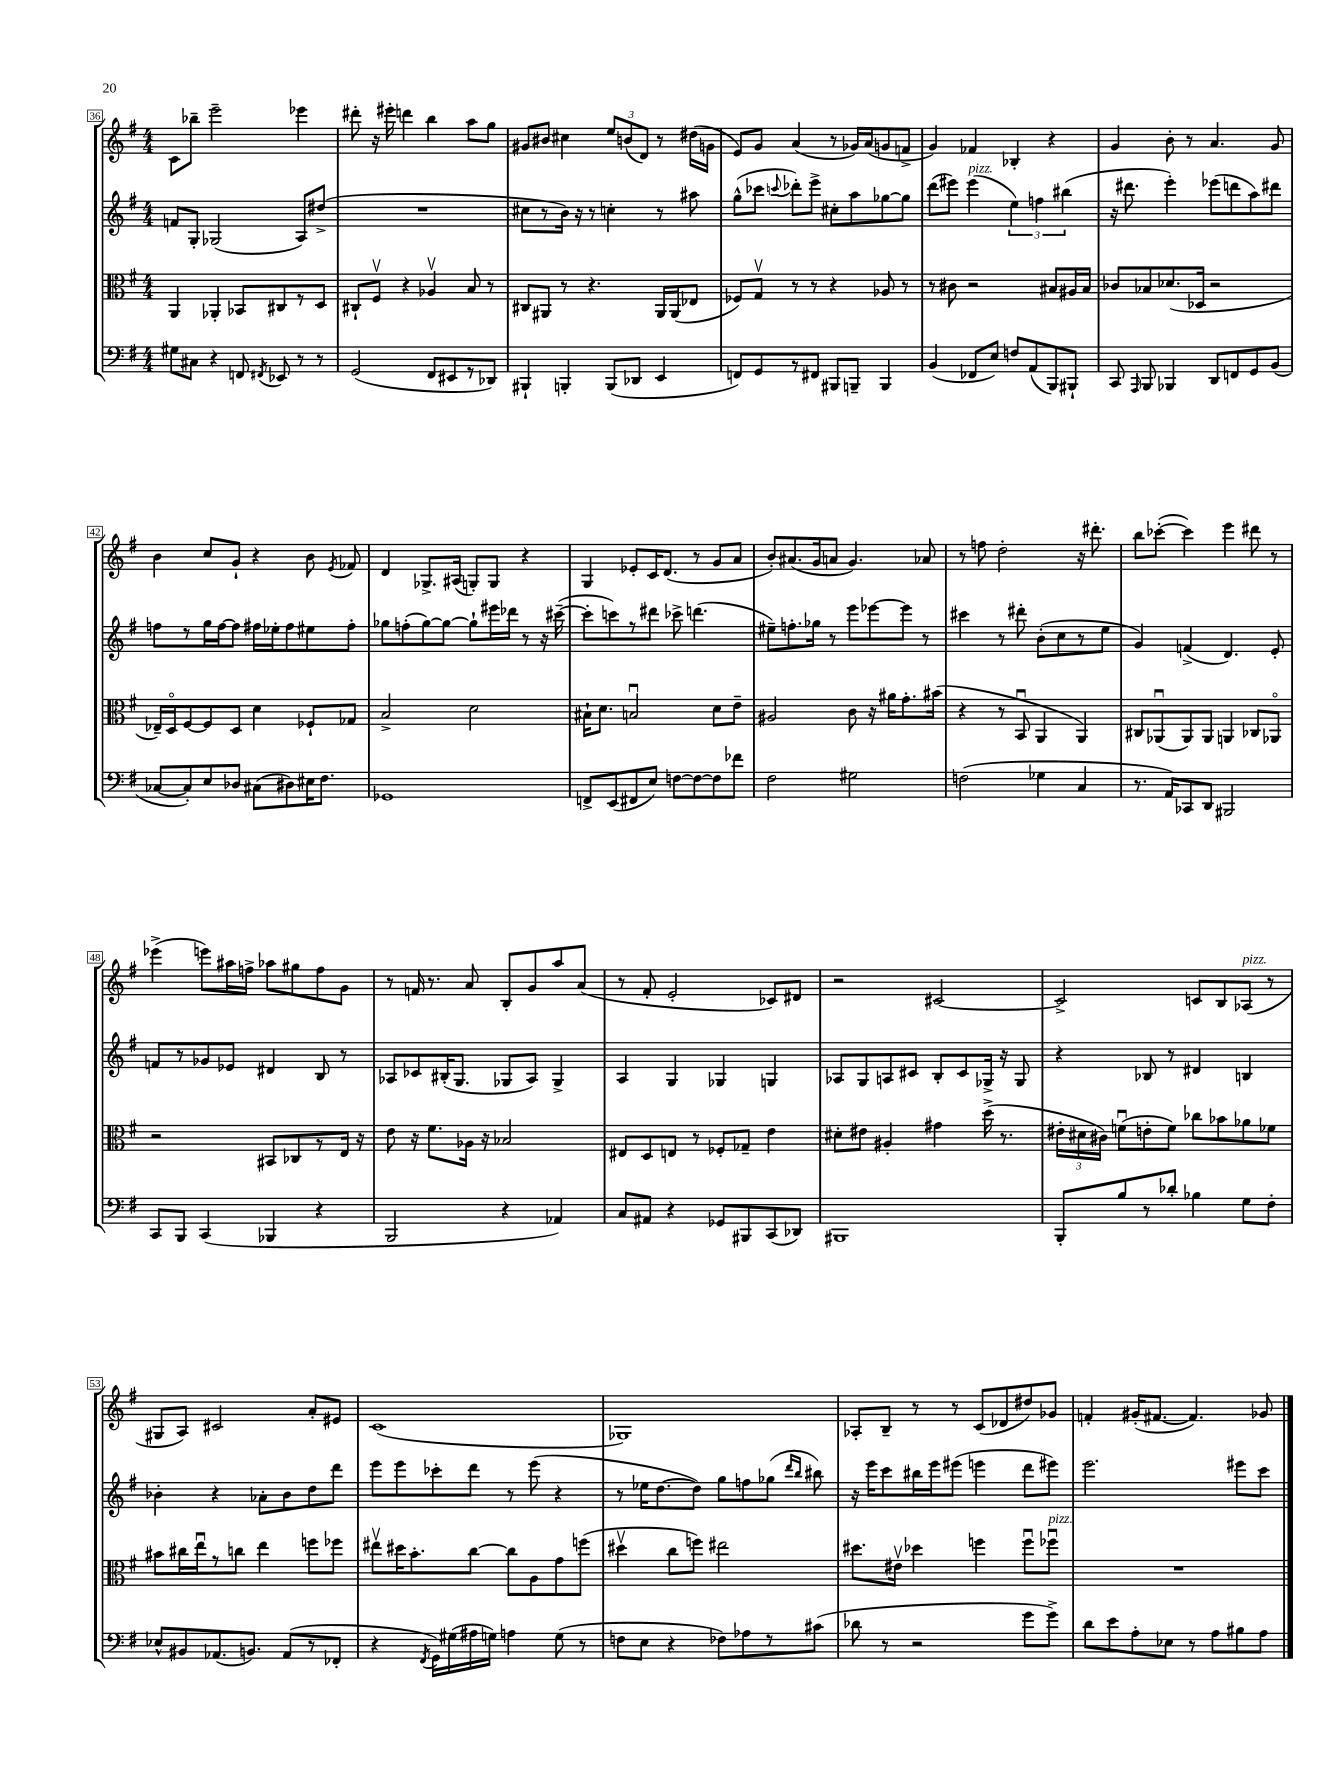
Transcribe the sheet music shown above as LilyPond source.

<<
\new StaffGroup <<
\new Staff = "s0" {
    \clef treble \key g \major \numericTimeSignature \time 4/4
    \autoBeamOff c'8[ bes''8]-- e'''2-- ees'''4 |
    dis'''8-. r16 eis'''16-. d'''4 b''4 a''8[ g''8] |
    gis'8[ bis'8] cis''4 \tuplet 3/2 { e''8[ b'8( d'8]) } r8 dis''16[( g'16] |
    e'8[) g'8] a'4( r8 ges'16[) a'16( g'8 f'8]-> |
    g'4) fes'4 bes4-. r4 |
    g'4 b'8-. r8 a'4. g'8 |
    b'4 c''8[ g'8]-! r4 b'8 \acciaccatura { e'8 } fes'8 |
    d'4 ges8.[-> ais16]( g8[-.) g8] r4 |
    g4 ees'8[-. c'16 d'8.]( r8 g'8[ a'8] |
    b'8[-.) ais'8.( g'16 a'8] g'4.) aes'8 |
    r8 f''8 d''2-. r16 dis'''8.-. |
    b''8[ ces'''8]~-.( ces'''4) e'''4 dis'''8 r8 |
    ees'''4->( e'''8[) ais''16 f''16]-> aes''8[ gis''8 f''8 g'8] |
    r8 f'16 r8. a'8 b8[-. g'8 a''8 a'8]( |
    r8 fis'8-. e'2-. ces'8[) dis'8] |
    r2 cis'2~ |
    cis'2-> c'8[ b8 aes8]^\markup { \italic "pizz." }( r8 |
    gis8[ a8]) cis'2 a'8[-. eis'8] |
    c'1( |
    ges1) |
    aes8[-. b8]-- r8 r8 c'8[( des'8 dis''8) ges'8] |
    f'4-. gis'16[-.( fis'8.]~ fis'4.) ges'8 \bar "|." |
}
\new Staff = "s1" {
    \clef treble \key g \major \numericTimeSignature \time 4/4
    \autoBeamOff f'8[ g8]-. ges2( a8[) dis''8]->( |
    R1 |
    cis''8[ r8 b'16]) r16 r8 c''4-. r8 ais''8 |
    g''8[-^( ces'''8] \appoggiatura { c'''8 } des'''8[-.) e'''8]-> cis''8[-. a''8 ges''8~ ges''8] |
    d'''8[( eis'''8]) eis'''4^\markup { \italic "pizz." }( \tuplet 3/2 { e''4) f''4 bis''4( } |
    r16 dis'''8. e'''4-.) ees'''8[( d'''8 a''8) dis'''8] |
    f''8[ r8 g''16 f''16~ f''8] fis''16[ ees''16-. fis''8 eis''8 fis''8]-. |
    ges''8[ f''8-.( ges''8~) ges''8]~ ges''8[-! eis'''16 des'''16] r8 r16 cis'''16~--( |
    cis'''8[-. c'''8) r8 dis'''8] ces'''8-> d'''4.( |
    eis''8[--) f''8.-. ges''16] r8 e'''8[ ees'''8~ ees'''8] r8 |
    cis'''4 r8 dis'''8-. b'8[-.( c''8 r8 e''8] |
    g'4) f'4->( d'4.) e'8-. |
    f'8[ r8 ges'8 ees'8] dis'4 b8 r8 |
    aes8[ ces'8 bis16-.( g8.] ges8[ aes8]) ges4-> |
    a4 g4 ges4 g4 |
    aes8[ g8 a8 cis'8] b8[-. cis'8 ges16]-> r16 ges8 |
    r4 bes8 r8 dis'4 b4 |
    bes'4-. r4 aes'8[-. bes'8 d''8 d'''8] |
    e'''8[ e'''8 ces'''8-. d'''8] r8 e'''8( r4 |
    r8 ees''16[ d''8.~ d''8]) g''8[ f''8 ges''8]( \grace { d'''16[ b''16] } bis''8) |
    r16 e'''16[ c'''8 bis''16 e'''16 eis'''8]( e'''4 d'''8[ eis'''8]) |
    e'''2. eis'''8[ c'''8] \bar "|." |
}
\new Staff = "s2" {
    \clef alto \key g \major \numericTimeSignature \time 4/4
    \autoBeamOff a,4 aes,4-. bes,8[ cis8 r8 d8] |
    cis8[-! fis8]\upbow r4 aes4\upbow b8 r8 |
    cis8[ ais,8] r8 r4. ais,16[ ais,16( ees8] |
    fes8[) g8]\upbow r8 r8 r4 aes8 r8 |
    r8 cis'8 r2 bis8[ ais16 bis16] |
    ces'8[ bes8 des'8.( des16] r2 |
    ees16[--) d16\flageolet fis8~ fis8 d8] d'4 fes8[-! ges8] |
    b2-> d'2 |
    bis16[-! d'8.] b2\downbow d'8[ e'8]-- |
    ais2 c'8 r16 ais'16[ g'8.-. bis'16]( |
    r4 r8 b,8\downbow a,4 a,4) |
    cis8[ aes,8\downbow( aes,8) aes,8] a,4 ces8[ aes,8]\flageolet |
    r2 bis,8[ ces8 r8 e16] r16 |
    e'8 r16 fis'8.[ aes16] r16 bes2 |
    eis8[ d8 e8] r8 fes8[-. ges8]-- e'4 |
    dis'8[-. eis'8] ais4-. gis'4 d''16->( r8. |
    \tuplet 3/2 { eis'16[-. dis'16 cis'16]) } f'8[\downbow( e'8-. f'8]) ces''8[ bes'8 aes'8 fes'8] |
    bis'8[ cis''16 e''16\downbow r8 c''8] e''4 f''8[ fes''8] |
    eis''8[\upbow dis''16 b'8.-. c''8]~ c''8[ a8 g'8 f''8]( |
    dis''4\upbow c''8[ f''8]) eis''2 |
    dis''8.[ eis'16]\upbow des''4 f''4 f''8[\downbow fes''8]\downbow^\markup { \italic "pizz." } |
    R1 \bar "|." |
}
\new Staff = "s3" {
    \clef bass \key g \major \numericTimeSignature \time 4/4
    \autoBeamOff gis8[ cis8] r4 f,8 \acciaccatura { fis,8 } ees,8 r8 r8 |
    g,2( fis,8[ eis,8 r8 des,8]) |
    bis,,4-! b,,4-. b,,8[( des,8] e,4 |
    f,8[) g,8 r8 fis,8] bis,,8[ b,,8]-- b,,4 |
    b,4( fes,8[ e8]) f8[ a,8( b,,8) bis,,8]-! |
    c,8 \grace { a,,16 } b,,8 bes,,4 d,8[ f,8 g,8 b,8]( |
    ces8[~ ces8-.) e8 des8] cis8[( dis8) eis16 fis8.] |
    ges,1 |
    f,8[-> e,8( fis,8 e8]) f8[~ f8~ f8 fes'8] |
    fis2 gis2 |
    f2( ges4 c4 |
    r8. a,16[) ces,8 d,8] bis,,2 |
    c,8[ b,,8] c,4( bes,,4 r4 |
    b,,2 r4 aes,4) |
    c8[ ais,8] r4 ges,8[ bis,,8 c,8( des,8]) |
    bis,,1 |
    b,,8[-. b8 r8 des'8]-. bes4 g8[ fis8]-. |
    ees8[-^ bis,8 aes,8.( b,8.]) aes,8[( r8 fes,8]-. |
    r4 \acciaccatura { fis,8 } g,16[) gis16( ais16 g16]) a4 g8( r8 |
    f8[ e8] r4 fes8[) aes8 r8 cis'8]( |
    des'8 r8 r2 g'8[ g'8]->) |
    d'8[ e'8 a8-. ees8] r8 a8[ bis8 a8] \bar "|." |
}
>>
>>
\layout { \context { \Score currentBarNumber = #36 \override BarNumber.stencil = #(make-stencil-boxer 0.1 0.3 ly:text-interface::print) } }
